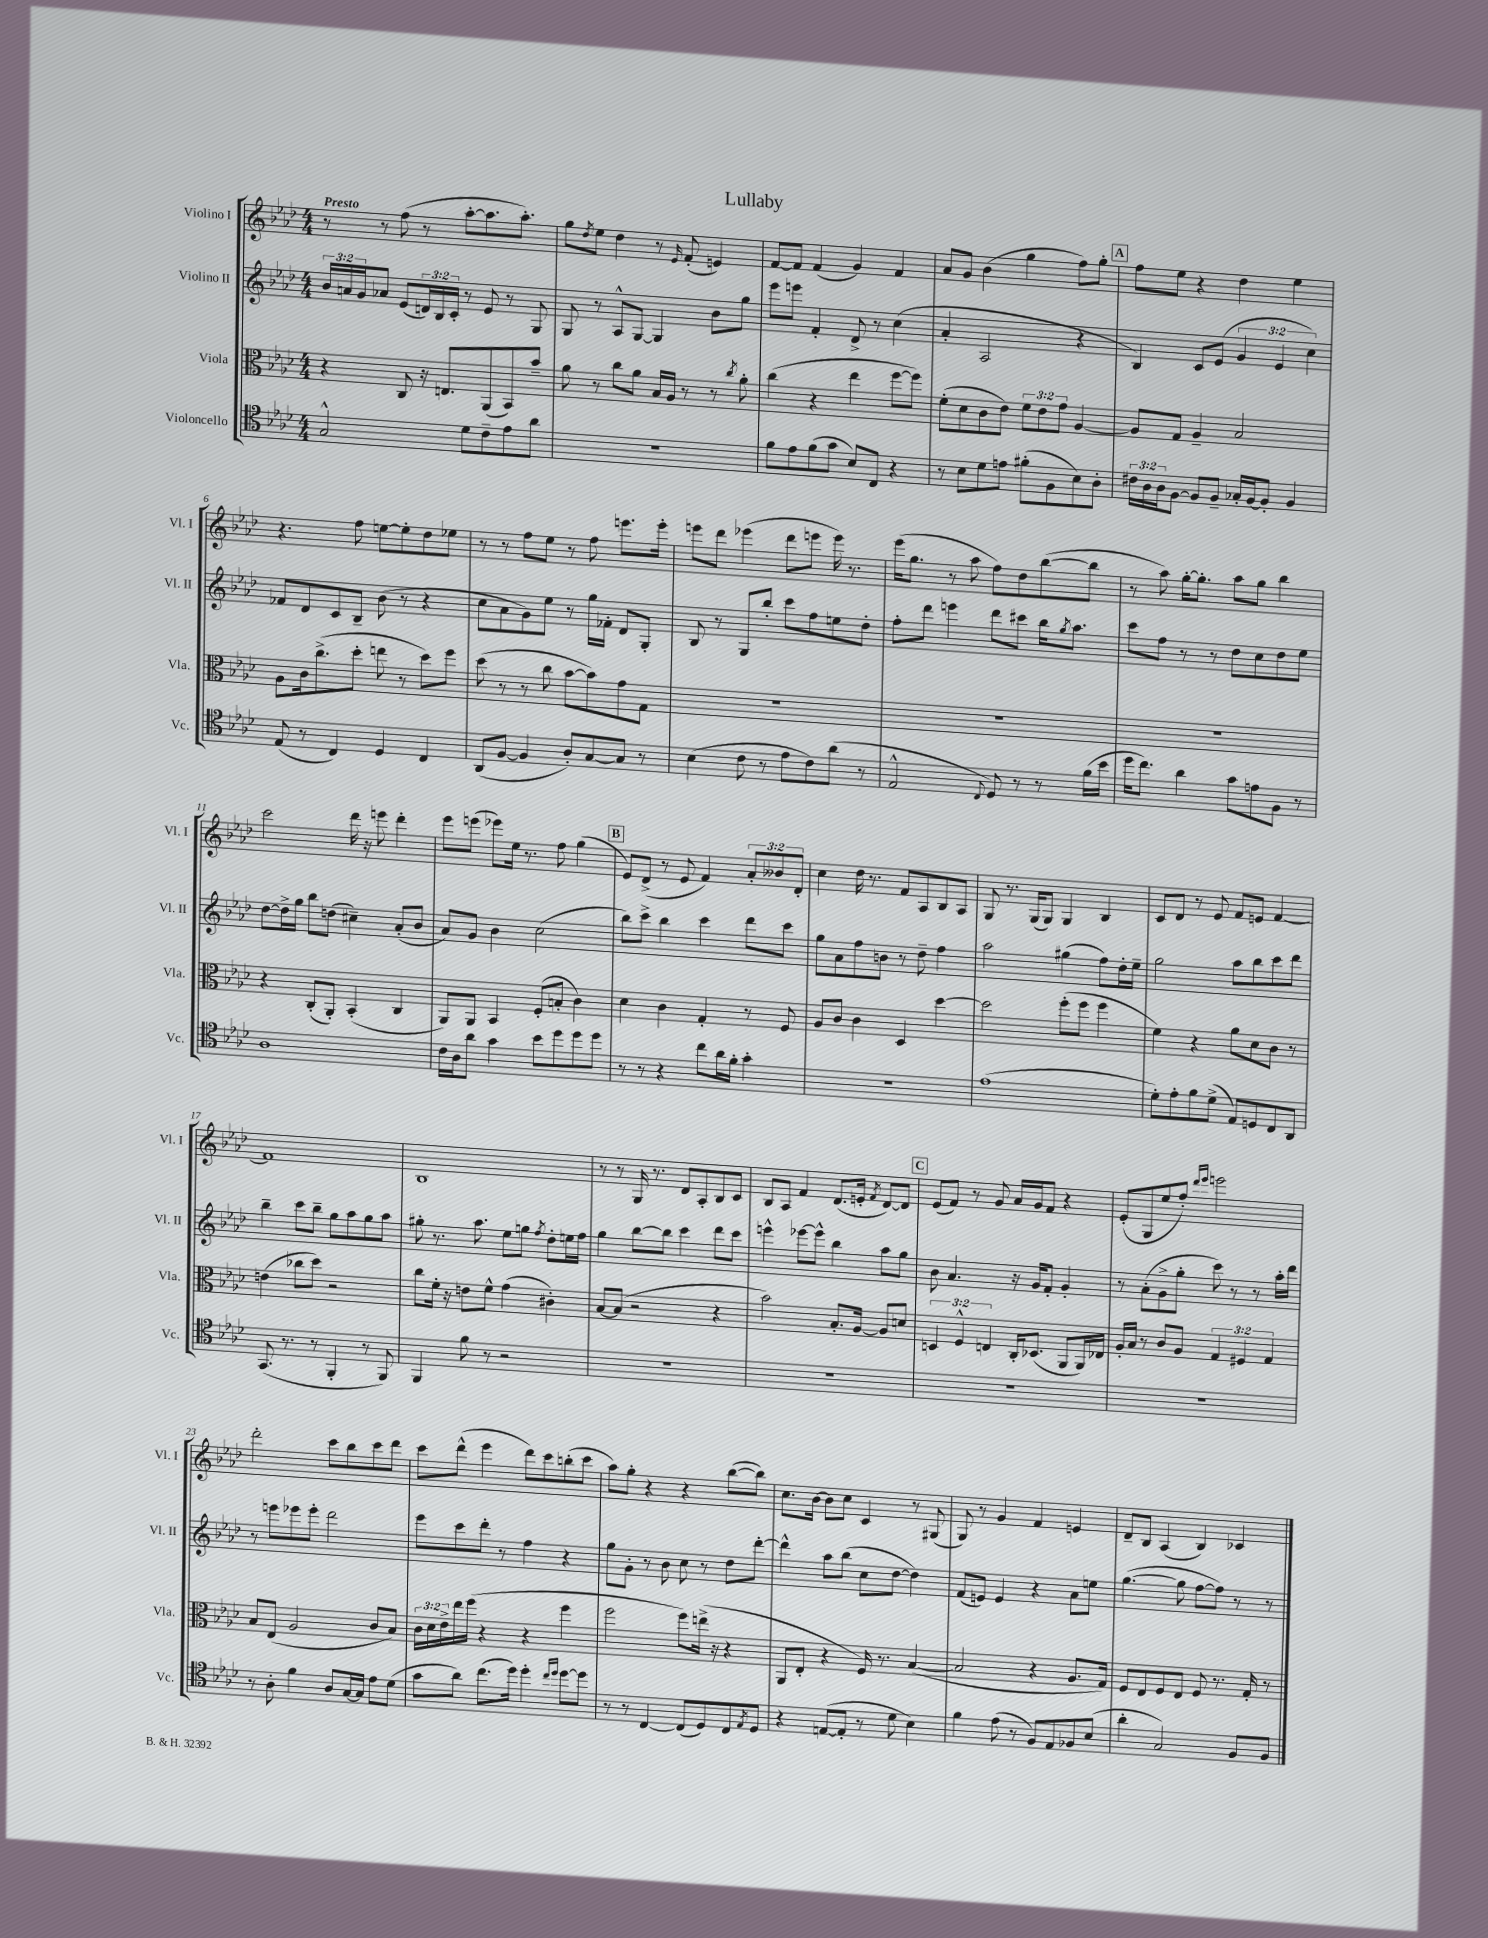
\header { title = "Lullaby" }
<<
\new StaffGroup <<
\new Staff = "s0" \with { instrumentName = "Violino I" shortInstrumentName = "Vl. I" } {
    \clef treble \key aes \major \numericTimeSignature \time 4/4 \override Staff.TupletNumber.text = #tuplet-number::calc-fraction-text \tempo "Presto"
    r8 r8 f''8( r8 aes''8~-. aes''8. aes''8.-.) |
    g''8 \acciaccatura { des''8 } ees''8 des''4 r8 \grace { ees'16 } f'8-.( e'4) |
    f'8~ f'8 f'4( g'4) f'4 |
    aes'8 g'8 bes'4( g''4 f''8) g''8-. |
    \mark \markup { \box "A" } f''8 ees''8 r4 des''4 ees''4 |
    r4. f''8 e''8~ e''8-. des''8 ees''8 |
    r8 r8 f''8 ees''8 r8 f''8 e'''8. e'''16-. |
    e'''8 des'''8 ees'''4( des'''8 e'''8 e'''16) r8. |
    ees'''16( g''8. r8 aes''8 f''8) des''8 bes''8~( bes''8 |
    r8 aes''8) g''16~-. g''8.-. aes''8 g''8 bes''4 |
    c'''2 des'''16 r16 e'''8 des'''4-. |
    ees'''8 e'''8( ees'''8) ees''16 r8. f''8 g''4( |
    \mark \markup { \box "B" } ees'8) des'8->( r8 ees'8 f'4) \tuplet 3/2 { aes'8-. beses'8 des'8-. } |
    c''4 des''16 r8. f'8 aes8 bes8 aes8 |
    g8 r8. g16( g8) g4 bes4 |
    c'8 des'8 r8 ees'8 f'8 e'8 f'4~ |
    f'1 |
    bes1 |
    r8 r8 g16 r8. des'8 aes8-. bes8 c'8 |
    bes8 aes8 f'4 des'8.( e'16-. \acciaccatura { f'8 } des'8~) des'8 |
    \mark \markup { \box "C" } ees'8( f'8) r8 g'8 aes'16 g'16 f'8 r4 |
    ees'8-.( g8 ees''8 f''8-.) \grace { des'''16 ees'''16 } e'''2 |
    des'''2-. c'''8 bes''8 c'''8 des'''8 |
    c'''8 des'''8-^( ees'''4 des'''8) c'''8 b''8-.( c'''8 |
    aes''8) g''8-. r4 r4 bes''8~( bes''8) |
    c''8. bes'16~ bes'8 c''8 c'4 r8 gis8( |
    g8) r8 g'4 f'4 e'4 |
    des'8-- bes8 aes4( bes4) ces'4 \bar "|." |
}
\new Staff = "s1" \with { instrumentName = "Violino II" shortInstrumentName = "Vl. II" } {
    \clef treble \key aes \major \numericTimeSignature \time 4/4 \override Staff.TupletNumber.text = #tuplet-number::calc-fraction-text
    \tuplet 3/2 { bes'16 a'16 g'16 } aes'8 ees'8( \tuplet 3/2 { d'16) bes16 c'16-. } r8 ees'8 r8 g8 |
    g8 r8 aes8-^ g8~ g4 bes'8 g''8 |
    ees'''8 e'''8 f'4-. des'8-> r8 c''4( |
    aes'4-. aes2 r4 |
    \mark \markup { \box "A" } bes4) c'8 ees'8( \tuplet 3/2 { g'4 ees'4 c''4) } |
    fes'8 des'8 c'8 bes8-- bes'8( r8 r4 |
    c''8 aes'8 g'8) ees''8 r8 g''16 fes'16-. des'8 g8-. |
    bes8 r8 g8 bes''8-. c'''8 f''8 e''8 des''8-. |
    f''8-. des'''8 e'''4 des'''8 cis'''8 bes''16 \acciaccatura { g''8 } aes''8. |
    c'''8 f''8 r8 r8 des''8 c''8 des''8 ees''8 |
    des''8~ des''16-> g''16 bes''8 d''8( cis''4--) aes'8-.( bes'8 |
    aes'8) g'8 bes'4 c''2( |
    \mark \markup { \box "B" } bes''8) c'''8-> bes''4 c'''4 des'''8 c'''8 |
    g''8 aes'8 f''8 b'8 r8 des''8-- f''4 |
    aes''2 gis''4( f''8) des''16-. ees''16-- |
    g''2 aes''8 bes''8 c'''8 des'''8 |
    bes''4-- c'''8 bes''8-- g''8 aes''8 g''8 aes''8 |
    gis''8-. r8. aes''8. ees''8 g''8 \acciaccatura { f''8 } des''8-. e''16 f''16 |
    g''4 bes''8~ bes''8 c'''4 des'''8 c'''8 |
    e'''4-^ ees'''8~ ees'''8-^ bes''4 aes''8 g''8 |
    \mark \markup { \box "C" } bes'8 aes'4. r16 g'16 f'8-. g'4-. |
    r8 aes'8-.( g'8-> g''8-. c'''8) r8 r8 aes''16-. des'''16 |
    r8 e'''8 ees'''8 ees'''8-. des'''2 |
    ees'''8 c'''8 des'''8-. r8 f''4 r4 |
    g''8 g'8-. r8 bes'8 c''8 r8 des''8 des'''8~-. |
    des'''4-^ aes''8 bes''8( c''8 des''8~ des''4) |
    f'8( e'8) e'4 r4 aes'8 e''8 |
    g''4.~( g''8 f''8~ f''8) r8 r8 \bar "|." |
}
\new Staff = "s2" \with { instrumentName = "Viola" shortInstrumentName = "Vla." } {
    \clef alto \key aes \major \numericTimeSignature \time 4/4 \override Staff.TupletNumber.text = #tuplet-number::calc-fraction-text
    r4 c8 r16 e8. aes,8( bes,8) bes'8-- |
    aes'8 r8 c''8 aes'8 bes16 aes16 r8 r8 \acciaccatura { c''8 } aes'8-. |
    c''4( r4 ees''4 f''8~ f''8) |
    f'8-.( des'8 c'8 ees'8) \tuplet 3/2 { f'8 ees'8 g'8 } aes4~ |
    \mark \markup { \box "A" } aes8 g8 aes4-- bes2 |
    aes8 c'16 c''8.->( des''8-. e''8 r8 des''8) f''8 |
    des''8( r8 r8 c''8 bes'8~ bes'8) g'8 g8 |
    R1 |
    R1 |
    R1 |
    r4 c8-.( aes,8-.) bes,4-.( c4 |
    aes,8) aes,8 bes,4 f8-.( b8-. c'4) |
    \mark \markup { \box "B" } des'4 c'4 g4-. r8 f8 |
    aes8 c'8 c'4 des4 des''4~ |
    des''2 f''8-.( f''8 f''4 |
    f'4) r4 aes'8 des'8 c'8 r8 |
    e'4( ces''8 des''8) r2 |
    c''8 f'16-. r16 e'8 f'8-^ g'4( cis'4-.) |
    bes8~ bes8( r2 r4 |
    bes'2) bes8.-. aes16~ aes8 d'8 |
    \mark \markup { \box "C" } \tuplet 3/2 { d4 f4-^ e4 } c16-. des8.( aes,8 aes,16) ees16 |
    aes16-. bes16 r8 c'8 aes8 \tuplet 3/2 { g4 fis4 g4 } |
    bes8 ees8( aes2 c'8 bes8) |
    \tuplet 3/2 { c'16 des'16 ees'16-> } ees''16 f''16( r4 r4 f''4 |
    f''2 f''8) e''16->( r16 r4 |
    aes,8 ees8-. r4 f16) r8. bes4~( |
    bes2 r4 aes8. g16) |
    f8 ees8 f8 ees8 f8 r8. g16-. r8 \bar "|." |
}
\new Staff = "s3" \with { instrumentName = "Violoncello" shortInstrumentName = "Vc." } {
    \clef tenor \key aes \major \numericTimeSignature \time 4/4 \override Staff.TupletNumber.text = #tuplet-number::calc-fraction-text
    g2-^ des'8 c'8-- ees'8 aes'8 |
    r1 |
    f'8 ees'8 f'8( g'8 bes8) c8 r4 |
    r8 bes8 des'8 e'8 fis'8-.( f8 bes8) aes8-. |
    \mark \markup { \box "A" } \tuplet 3/2 { cis'16 aes16 aes16 } f8~ f8 f8-- ges16-. f16~ f8-. f4 |
    ees8( r8 c4) des4 c4 |
    aes,8( f8~ f4 aes8-.) g8~ g8 r8 |
    bes4( c'8 r8 ees'8 c'8) aes'8( r8 |
    ees2-^ \appoggiatura { c8 } des8) r8 r8 f'16( bes'16 |
    des''16 c''8.) aes'4 g'8 e'8 f8 r8 |
    aes1 |
    c'16 aes16 aes'8 g'4 bes'8 des''8 des''8 des''8 |
    \mark \markup { \box "B" } r8 r8 r4 c''8 aes'16 f'16-. g'4-. |
    R1 |
    ees'1( |
    des'8-.) ees'8-. f'8 des'8->( ees8) d8 c8 aes,8 |
    g,8.( r8. r8 f,4-. r8 f,8) |
    f,4 f'8 r8 r2 |
    R1 |
    R1 |
    \mark \markup { \box "C" } R1 |
    R1 |
    r8 aes8-. f'4 aes8 g16~ g16 ees'8 des'8( |
    g'8 aes'8) c''8.( des''16) des''4-. \grace { c''16 des''16 } des''8~ des''8 |
    r8 r8 c4~ c8( des8) c8 \acciaccatura { ees8 } des8 |
    r4 e8~( e8-. r8 des'8 bes4) |
    f'4 ees'8( r8 f8) ees8 fes8 bes8( |
    aes'4-. g2) f8 f8 \bar "|." |
}
>>
>>
